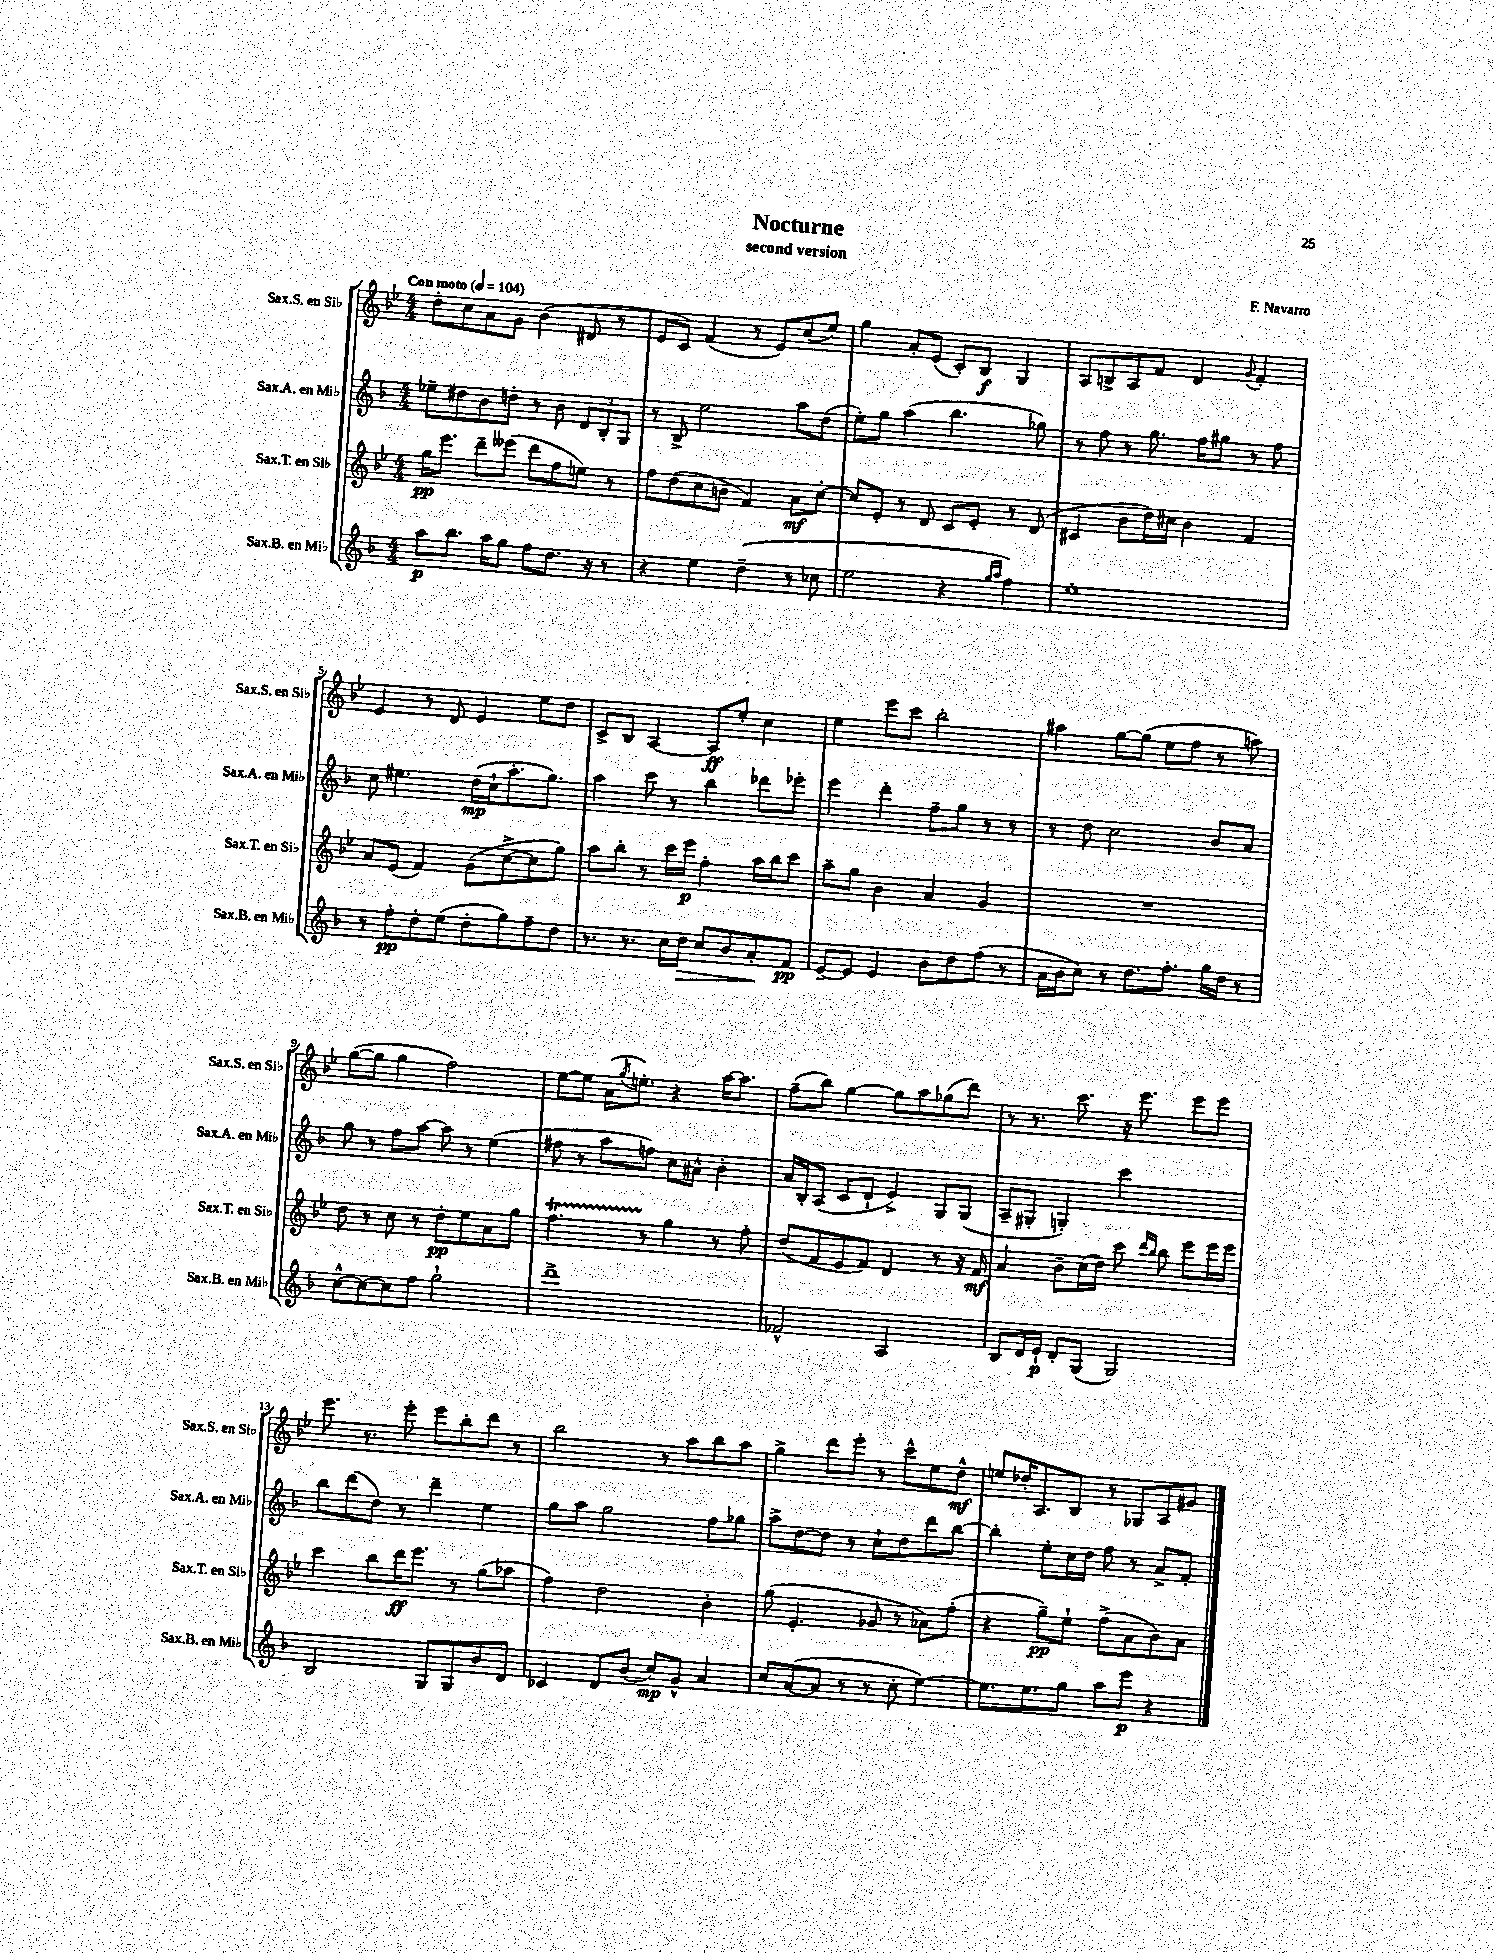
\header { title = "Nocturne" composer = "F. Navarro" subtitle = "second version" }
<<
\new StaffGroup <<
\new Staff = "s0" \with { instrumentName = "Sax.S. en Sib" shortInstrumentName = "Sax.S. en Sib" } {
    \clef treble \key bes \major \numericTimeSignature \time 4/4 \tempo "Con moto" 4 = 104
    d''8-. c''8 a'8 g'8 bes'4( dis'8 r8 |
    ees'8 c'8) f'4( r8 ees'8) c''8( ees''8) |
    g''4 a'8-. ees'8( c'8-.) bes8\f g4 |
    a8 b8-> a8 f'8 d'4 \appoggiatura { g'8 } f'4-. |
    ees'4 r8 d'8 ees'4 ees''8 d''8 |
    c'8-> bes8 a4~ a8\ff ees''8-. c''4 |
    ees''4 ees'''8 c'''8 bes''2-. |
    ais''4 g''8~ g''8( ees''8 f''8 r8 a''8) |
    g''8~( g''8 g''4 f''2) |
    ees''8~ ees''8 a'16( \acciaccatura { g''8 } e''8.-.) r4 a''16~ a''8. |
    f''8--( bes''8) g''4~ g''8 a''8 ges''8( d'''8) |
    r8 r8. c'''8. r16 ees'''8. ees'''8 ees'''8 |
    ees'''8. r8. ees'''8-. ees'''8 bes''8-. d'''8 r8 |
    bes''2 r8 a''8 bes''8 a''8 |
    g''4-> d'''8 ees'''8-. r8 c'''8-^ ees''8 d''8-^\mf |
    e''8 des''16-. a8. bes8 r8 ges8 a8 gis'8 \bar "|." |
}
\new Staff = "s1" \with { instrumentName = "Sax.A. en Mib" shortInstrumentName = "Sax.A. en Mib" } {
    \clef treble \key f \major \numericTimeSignature \time 4/4
    ees''8-- dis''8 bes'8 d''8-. r8 bes'8 \tuplet 3/2 { d'8 bes8-. g8 } |
    r8 bes8-> e''2 a''8 d''8( |
    e''8-.) g''8 a''4( bes''4. ges''8) |
    r8 f''8 r8 g''8. f''16 gis''8 r8 f''8 |
    c''8 eis''4. d''16\mp( c''16-! a''8.-. g''8.) |
    a''4 c'''8 r8 bes''4 des'''8 ees'''8-. |
    e'''4 d'''4-. f''8-- g''8 r8 r8 |
    r8 d''8 c''2 bes'8 a'8 |
    g''8 r8 f''8 a''8~ a''8 r8 e''4( |
    fis''8 r8 a''8 f''8) c''8 ais'8-^ bes'4-. |
    a'16 bes16-. a8( c'8 d'8-! e'4->) g8 g8( |
    a8-- gis8-. g4-.) c'''2 |
    bes''8 d'''8( d''8) r8 d'''4-- e''4 |
    g''8 a''8 g''2 f''8 ges''8 |
    a''8-> d''8~ d''8 r8 c''8-! d''8 d'''8 bes''8~ |
    bes''4-. e''8-. c''16 d''16 f''8 r8 a'8-> f'8-. \bar "|." |
}
\new Staff = "s2" \with { instrumentName = "Sax.T. en Sib" shortInstrumentName = "Sax.T. en Sib" } {
    \clef treble \key bes \major \numericTimeSignature \time 4/4
    g''16\pp ees'''8. d'''8-- eeses'''8( d'''8 f''8 e''8) r8 |
    f''8 d''8( c''8 b'8 f'4) a'8\mf c''8~-. |
    c''8 ees'8-. r8 d'8 c'8 ees'8-. r8 d'8( |
    cis'4 bes'8 d''16) cis''16 bes'4 f'4 |
    a'8 ees'8( f'4) g'8( c''8~-> c''8 g''8) |
    a''8 bes''8-. r8 c'''16 ees'''16\p f''4-. a''16 bes''16 c'''8 |
    a''8-- g''8 bes'4 a'4 g'4 |
    R1 |
    d''8 r8 c''8 r8 d''8-.\pp ees''8 a'8 g''8 |
    f''4.\startTrillSpan r8\stopTrillSpan g''4 r8 f''8-. |
    d''8( f'8 ees'8 f'8) d'4 r8 r16 f'16\mf |
    a'4 bes'8-- c''16( d''16) c'''8 \grace { d'''16 bes''16 } bes''8 ees'''8 ees'''16 ees'''16 |
    c'''4 bes''8 d'''16\ff ees'''8. r8 g''8( aes''8 |
    f''4) d''2 bes'4-. |
    g''8( ees'4.-. ges'8 r8 aes'8) f''8-.( |
    r4 g''8--\pp) ees''8-! f''8->( a'8 bes'8) a'8 \bar "|." |
}
\new Staff = "s3" \with { instrumentName = "Sax.B. en Mib" shortInstrumentName = "Sax.B. en Mib" } {
    \clef treble \key f \major \numericTimeSignature \time 4/4
    a''8\p bes''8. a''16 g''8 f''8 d''8. r16 r8 |
    r4 e''4 d''4--( r8 ces''8 |
    e''2 r4 \grace { g''16 a''16 } f''4) |
    e''1-. |
    r8 f''8-.\pp d''8-. e''8( d''8-. g''8) f''8-- d''8 |
    r8. r8. c''16 d''16\> c''8 bes'8 a'8-.\! f'8\pp |
    e'8~-- e'8 e'4 bes'8 d''8 f''8( r8 |
    a'16 bes'16 c''8) r8 d''8. f''8.-. g''16 d''16 r8 |
    c''8~-^ c''8~ c''8 f''8 g''2-! |
    d'''1-> |
    fes'2-^ a2 |
    bes8 d'16 e'16-!\p d'8-. g8( g2) |
    bes2 g8 g8 bes'8 d'8 |
    ces'4 d'8 bes'8( c''8\mp) g'8-^ a'4 |
    c''8 a'8~( a'8 r8 r8 c''8-. e''4~) |
    e''8. e''8. g''8 a''8 e'''8\p r4 \bar "|." |
}
>>
>>
